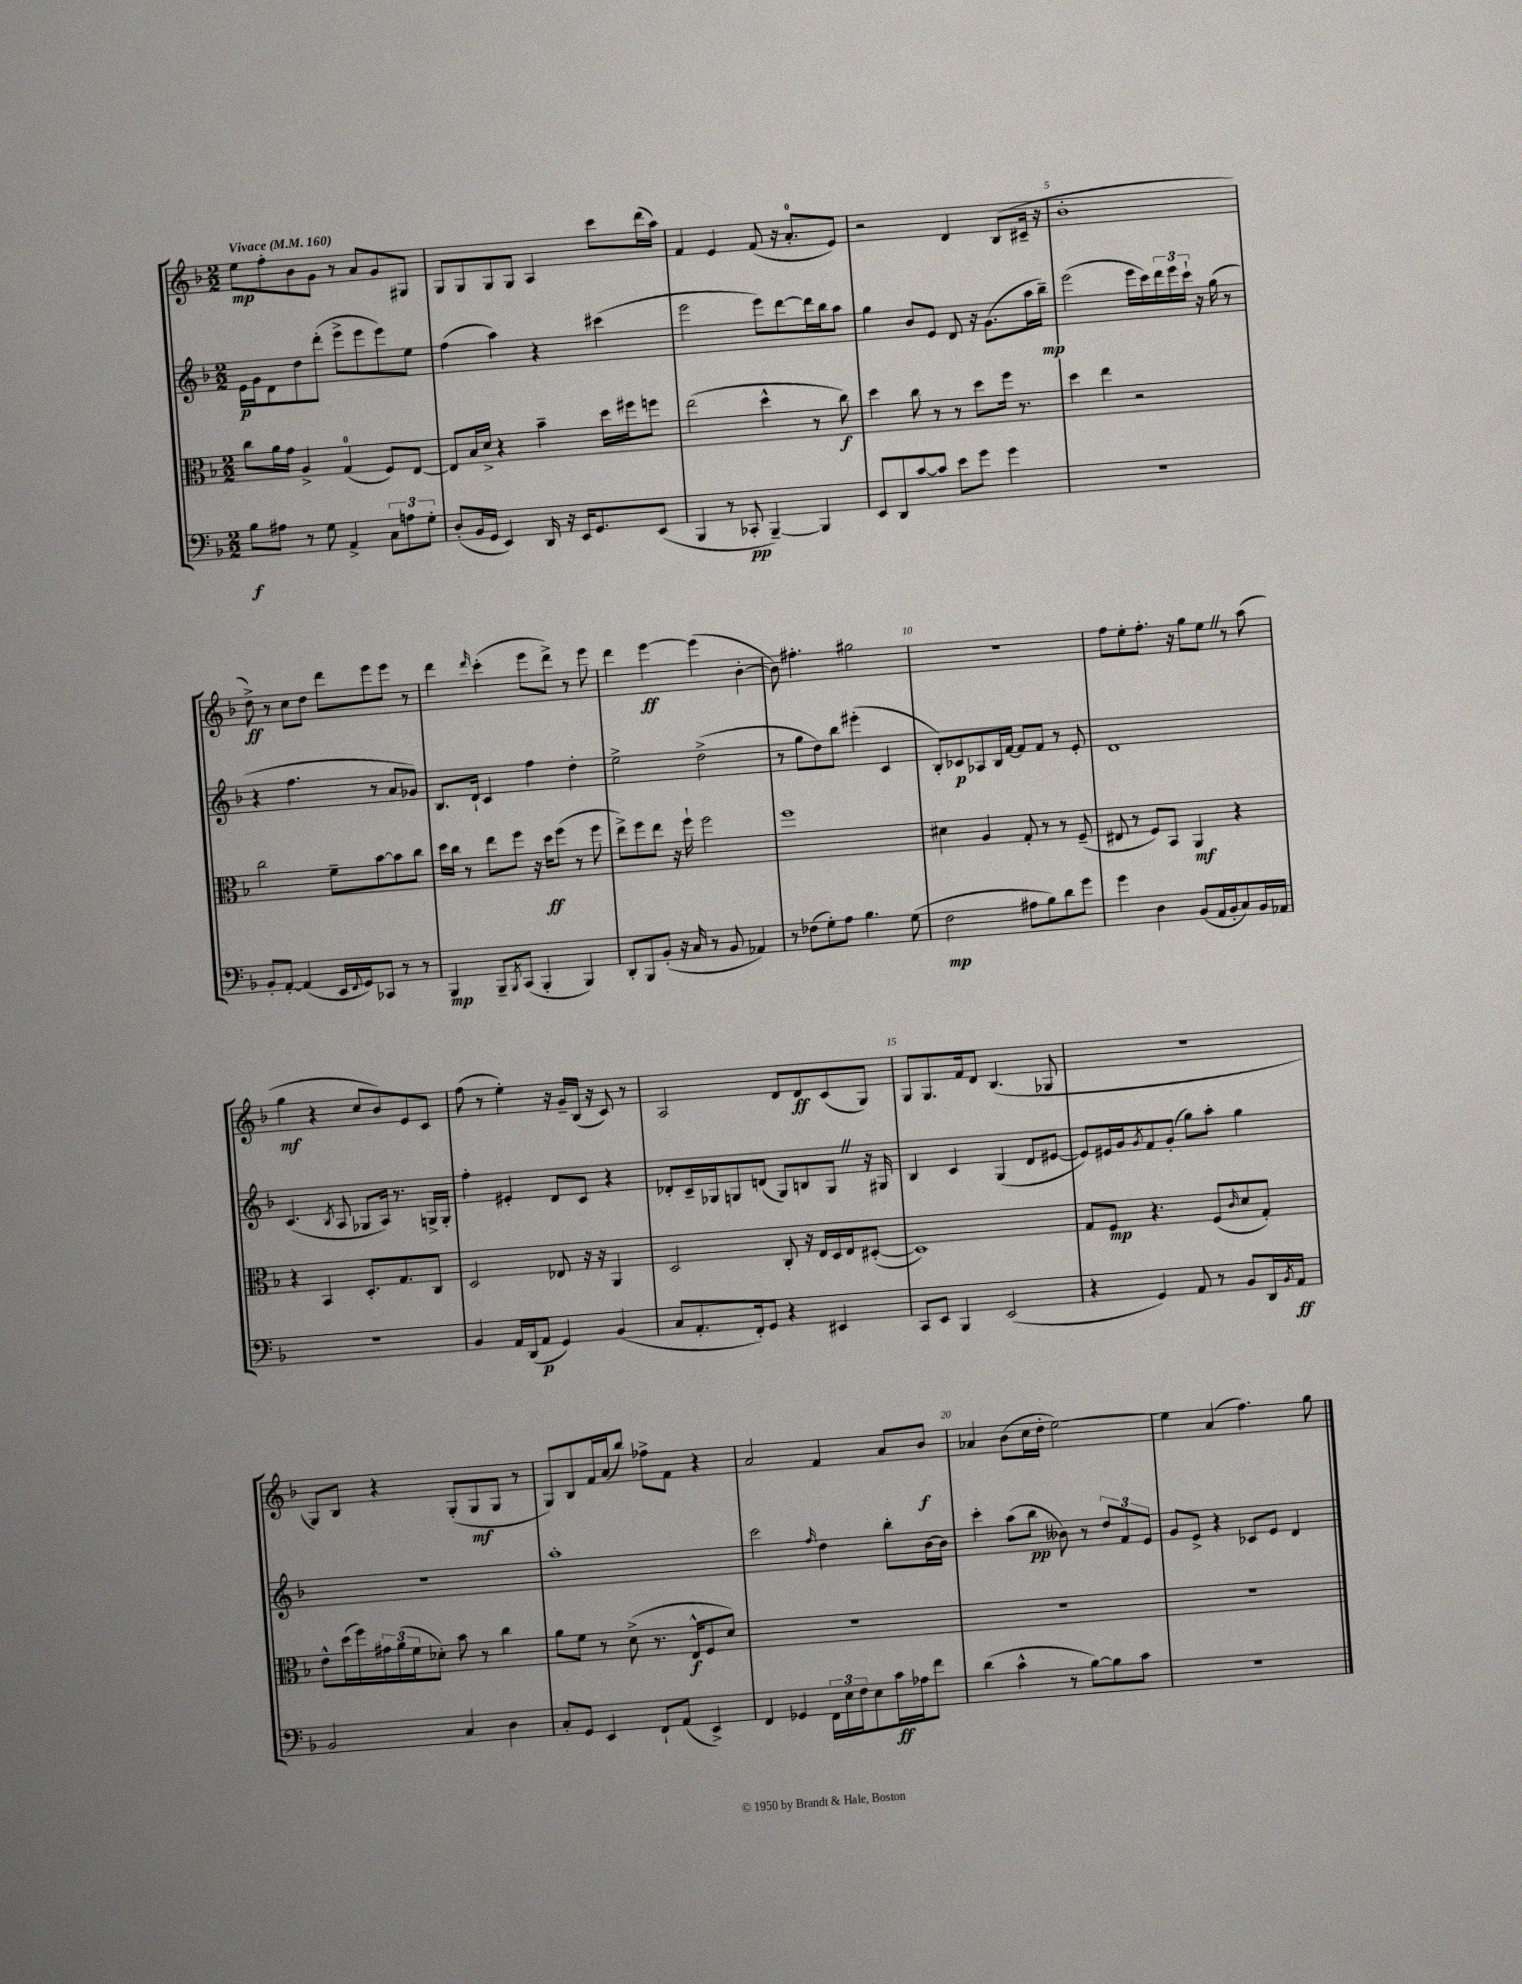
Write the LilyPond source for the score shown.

<<
\new StaffGroup <<
\new Staff = "s0" {
    \clef treble \key f \major \numericTimeSignature \time 2/2 \tempo "Vivace" 4 = 160
    e''8\mp f''8-. bes'8 g'8 r8 a'8 g'8 gis8 |
    g8 g8 g8 g8 a4 c'''8 d'''16( a''16) |
    f'4 e'4 f'8( r16 a'8.-0-. e'8) |
    r2 d'4 bes8( cis'16-- r16 |
    bes'1-. |
    d''8->\ff) r8 c''8 d''8 d'''8 e'''8 e'''8 r8 |
    d'''4 \grace { d'''16 } c'''4-.( e'''8 d'''8->) r8 e'''8 |
    d'''4 e'''4~\ff e'''4( bes'4~-. |
    bes'8) fis''4.-. gis''2 |
    R1 |
    f''8 e''8-. f''8.-. r16 g''8 e''8 \once \override BreathingSign.text = \markup { \musicglyph "scripts.caesura.straight" } \breathe r8 a''8( |
    g''4\mf r4 c''8 bes'8) e'8 c'8 |
    f''8( r8 e''4-.) r16 g'16-- bes16( r16 c'8) r8 |
    a2 d'8 d'8\ff c'8( g8) |
    g8 g8. f'16 d'8 bes4.( ges8 |
    r1 |
    g8) bes8 r4 g8-.( g8\mf g8 r8 |
    g8) bes8 f'16 a'16( bes''8) fes''8-> f'8 r4 |
    a'2 f'4 a'8 bes'8\f |
    aes'4 bes'8( c''16 d''16-. e''2~) |
    e''4 a'4( f''4.) g''8 \bar "|." |
}
\new Staff = "s1" {
    \clef treble \key f \major \numericTimeSignature \time 2/2
    e'16\p g'16 d'8 d''8 d'''8-.( e'''8-> e'''8 e'''8) e''8 |
    f''4( a''4) r4 cis'''4( |
    e'''2 e'''8) d'''8~ d'''16 bes''16 a''8 |
    g''4 bes'8 e'8 d'8 r16 g'8.( a''16 bes''16--\mp) |
    e'''2( e'''16 c'''16) \tuplet 3/2 { d'''16 e'''16 c'''16-! } r16 g''16( r8 |
    r4 f''4. r8 a'8 ges'8) |
    bes8. d'16-! c'4 f''4 d''4-. |
    e''2-> d''2->( |
    r8 g''8 d''8) bes''8 eis'''4-.( c'4 |
    bes8-.) ces'8\p aes8 bes16 f'16~ f'8 f'8 r8 e'8-. |
    d'1 |
    c'4.( \acciaccatura { bes8 } a8 ges8 a16) r8. g16-> g16-. |
    f''4-. eis'4-. d'8 c'8 r4 |
    des'8-. c'16-- ges16 g8 d'8( g8) b8 g8 \once \override BreathingSign.text = \markup { \musicglyph "scripts.caesura.straight" } \breathe r16 gis16 |
    bes4 c'4 g4( d'8 eis'8~ |
    eis'8) eis'16 g'16 \acciaccatura { g'8 } f'8 g'8-.( g''8) a''8-. g''4 |
    R1 |
    a''1-. |
    c'''2 \grace { f''16 } d''4 bes''8-. bes'16~ bes'16 |
    c'''4-. a''8( bes''8\pp beses'8) r8 \tuplet 3/2 { d''8 f'8 e'8 } |
    g'8 e'8-> r4 ces'8 e'8 d'4 \bar "|." |
}
\new Staff = "s2" {
    \clef alto \key f \major \numericTimeSignature \time 2/2
    c''8 a'16 g'16 a4-> g4-0( f8) e8~ |
    e8 bes16 d'16-> r4 bes'4-- d''16 fis''16 f''8 |
    e''2( d''4-^ r8 c''8\f) |
    d''4 c''8 r8 r8 d''8 f''16 r8. |
    d''4 e''4 r2 |
    c''2 f'8-- bes'8~ bes'8 c''8 |
    d''16 c''16 r8 e''8 f''8 r16 d''16\ff f''8( r8 f''8 |
    e''8->) f''8 e''8 r16 f''16-! f''2 |
    f''1 |
    dis'4 a4 g8-. r8 r8 f8--( |
    eis8 r8 f8) bes,8 a,4\mf r4 |
    r4 bes,4 d8.-. g8. c8 |
    d2 ees8 r16 r16 a,4 |
    d2 c8-. r16 e16 d16 e16 dis8~-.( |
    dis1) |
    g8 f8\mp r4. f8( \grace { c'16 } d'8 g8-.) |
    e'8-^ d''16( f''16) \tuplet 3/2 { gis'16 a'16( f'16 } des'8-.) bes'8 r8 c''4 |
    a'8 f'8 r8 d'8->( r8. e16-^\f f8 d'8) |
    R1 |
    R1 |
    R1 \bar "|." |
}
\new Staff = "s3" {
    \clef bass \key f \major \numericTimeSignature \time 2/2
    bes8\f ais8 r8 g8 a,4-> \tuplet 3/2 { c8 a8 g8-. } |
    d8-.( bes,16 g,16 e,4) d,16 r16 e,16 g,8. e,8( |
    bes,,4 r8 ces,8-.\pp bes,,4~--) bes,,4 |
    e,8 d,8 c'8~ c'8 e'8 g'8 g'4 |
    R1 |
    bes,8-. a,8~-. a,4( e,16 \appoggiatura { f,8 } g,16) ces,8 r8 r8 |
    bes,,4\mp bes,,8-- \acciaccatura { bes,,8 } c,8( bes,,4-. bes,,4) |
    d,8-. bes,,8 bes,8-.( r16 c16 r8 bes,8 aes,4) |
    r8 fes8( g8-.) a8 bes4. g8( |
    f2\mp ais8 bes8) d'8 g'8 |
    g'4 d4 bes,8( a,16 bes,16-. c8) bes,16 aes,16 |
    R1 |
    bes,4 a,16 d,16( a,8\p g,4) bes,4( |
    c8 a,8.-. f,16-.) g,8 r4 eis,4 |
    c,8 e,8 bes,,4 e,2( |
    r4 g,4) a,8 r8 bes,8 d,16 \acciaccatura { bes,8 } a,16\ff |
    bes,2 c4 d4 |
    c8-. g,8 e,4 f,8-! a,8( e,4->) |
    f,4 ges,4 \tuplet 3/2 { f,16 e16 f16 } e8 c'16\ff aes16 f'8 |
    d'4( c'4-^ r8 bes8~) bes8 c'8 |
    r1 \bar "|." |
}
>>
>>
\layout { \context { \Score \override BarNumber.break-visibility = ##(#f #t #t) barNumberVisibility = #(every-nth-bar-number-visible 5) } }
